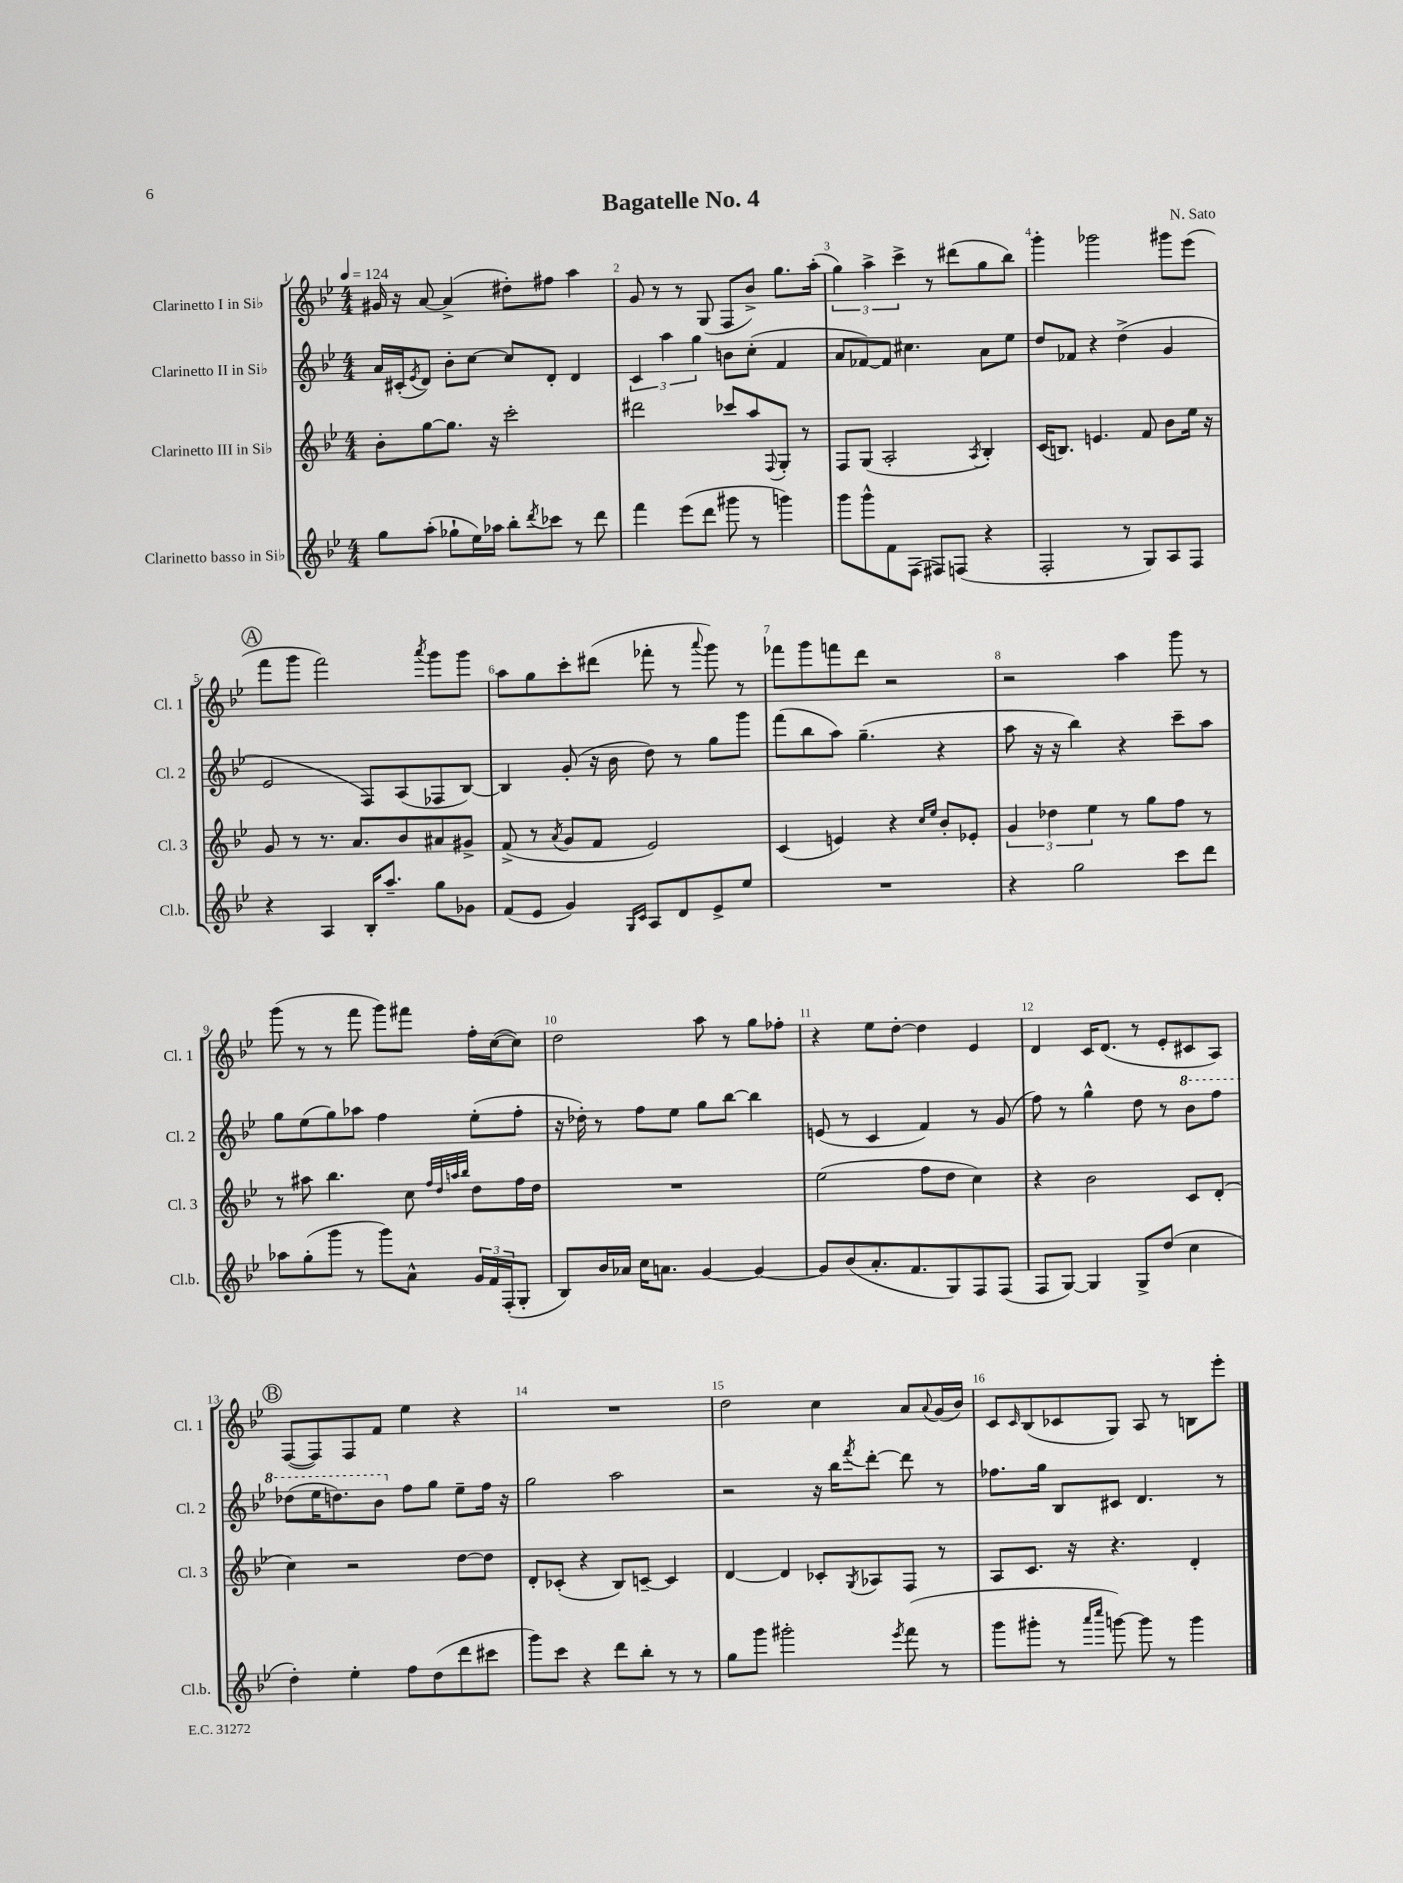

**kern	**kern	**kern	**kern
*staff4	*staff3	*staff2	*staff1
*clefG2	*clefG2	*clefG2	*clefG2
*k[b-e-]	*k[b-e-]	*k[b-e-]	*k[b-e-]
*M4/4	*M4/4	*M4/4	*M4/4
*MM124	*MM124	*MM124	*MM124
8gg	8b-'	16a	16g#
.	.	(16c#'	16r
.	.	8qe-	.
(8aa'	[8gg	8d)	[8a
8gg-`	8.gg]	8b-'	(4a^]
16ee-)	.	[8cc	.
16aa-	16r	.	.
8bb-'	2ccc'	8cc]	8dd#')
8qddd	.	.	.
8ccc-	.	8d'	8ff#
8r	.	4d	4aa
8ddd	.	.	.
=	=	=	=
4fff	2ddd#	6c	8g
.	.	.	8r
.	.	6aa	.
(8eee-	.	.	8r
.	.	6gg	.
8ddd	.	.	(8G
8ggg#	8ccc-	8b	8F
8r	8aa	(8cc'	8b-^)
.	8qqF	.	.
4ggg)	8G'	4f	8.gg
.	8r	.	.
.	.	.	(16aa'
=	=	=	=
8ggg	8F	8a	6gg)
8ggg^^	(8G	[8f-)	.
.	.	.	6aa^
8f	2A'	8f-]	.
.	.	.	6ccc^
(8F	.	4.cc#	.
8F#)	.	.	8r
(8F	.	.	(8ddd#
.	8qA	.	.
4r	4B-')	8a	8gg
.	.	8ee-	8bb-)
=	=	=	=
2F'	(16c	8dd	4ggg'
.	8.B)	.	.
.	.	8f-	.
.	4.e	4r	2ggg-
8r	.	(4dd^	.
8G)	8f	.	.
8A	8b-	4g	8ggg#
8F	16ee-	.	(8eee-
.	16r	.	.
=	=	=	=
4r	8g	2e-	8fff
.	8r	.	8ggg
4A	8.r	.	2fff)
.	8.a	.	.
16B-'	.	8F)	.
8.aa~	.	.	.
.	8b-	(8A	.
.	.	.	8qaaa
8gg	8a#	8F-	8ggg
8g-	8g#^	[8B-)	8ggg
=	=	=	=
(8f	(8f^	4B-]	8aa
8e-	8r	.	8gg
.	8qa	.	.
4g)	8g	(8g'	8ccc'
.	8f	16r	(8ddd#
.	.	16b-	.
16qqG	.	.	.
16qqc	.	.	.
8A	2e-)	8dd)	8fff-'
8d	.	8r	8r
.	.	.	8qqaaa
8e-^	.	8gg	8ggg)
8ee-	.	8ggg	8r
=	=	=	=
1r	(4c	(8fff	8fff-
.	.	8bb-	8ggg
.	4e)	8aa)	8fff
.	.	(4.gg~	8ddd
.	4r	.	2r
.	16qqcc	.	.
.	16qqee-	.	.
.	8b-'	4r	.
.	8e-'	.	.
=	=	=	=
4r	6g	8aa	2r
.	.	16r	.
.	6dd-	.	.
.	.	16r	.
2gg	.	4bb-)	.
.	6ee-	.	.
.	8r	4r	4aa
.	8gg	.	.
8ccc	8ff	8ccc~	8ggg
8ddd	8r	8aa	8r
=	=	=	=
8aa-	8r	8gg	(8ggg
(8gg'	8aa#	(8ee-	8r
8ggg	4.bb-	8gg)	8r
8r	.	8aa-	8fff
8ggg)	.	4ff	8ggg)
8a^^	8cc	.	8fff#
.	32qqff	.	.
.	32qqdd	.	.
.	32qqaa	.	.
.	32qqbb-	.	.
24g	8dd	(8ee-'	16ff'
24f	.	.	.
.	.	.	([16cc
(24F'	.	.	.
8G'	16ff	8ff'	8cc])
.	16dd	.	.
=	=	=	=
8B-)	1r	16r	2dd
.	.	16dd-')	.
16b-	.	8r	.
16a-	.	.	.
16cc	.	8ff	.
8.a	.	.	.
.	.	8ee-	.
[4g	.	8gg	8aa
.	.	[8bb-	8r
4g_	.	4bb-]	8gg
.	.	.	8ff-'
=	=	=	=
8g]	(2ee-	(8e	4r
(8b-	.	8r	.
8.a'	.	4c	8ee-
.	.	.	[8dd'
8.f	.	.	.
.	8ff	4f)	4dd]
8G)	8dd	.	.
8F	4cc)	8r	4e-
(8F	.	(8g	.
=	=	=	=
8F	4r	8ff)	4d
[8G)	.	8r	.
4G]	2b-	4gg^^	16c
.	.	.	(8.d
8G^	.	8dd	8r
(8dd	.	8r	8e-'
4cc	8c	8bb-	8c#
.	(8d'	8fff	8A)
=	=	=	=
4dd')	4cc)	(8ddd-	([8F
.	.	16eee-	8F])
.	.	8.ddd)	.
4ee-'	2r	.	8F
.	.	8bb-	8f
8ff	.	8ff	4ee-
(8dd	.	8gg	.
8ddd	[8dd	8ee-~	4r
8ccc#	8dd]	16ff	.
.	.	16r	.
=	=	=	=
8ggg)	8d'	2gg	1r
8ccc	(8c-'	.	.
4r	4r	.	.
8ddd	8B-)	2aa	.
8bb-'	[8c~	.	.
8r	4c]	.	.
8r	.	.	.
=	=	=	=
8gg	[4d	2r	2dd
8ggg	.	.	.
2ggg#'	4d]	.	.
.	8c-'	16r	4cc
.	.	16bb-	.
.	8qG	8qfff	.
.	8A-	[8ddd'	.
8qeee-	.	.	.
(8fff	8F	8ddd]	8a
.	.	.	8qqa
8r	8r	8r	(16g
.	.	.	16b-)
=	=	=	=
8ggg	8A	8.ff-	8c
.	.	.	16qqc
8ggg#'	8.c	.	(8B-
.	.	16gg	.
8r	.	8B-	8c-
.	16r	.	.
16qqaaa	.	.	.
16qqcccc	.	.	.
[8ggg)	4.r	8c#	8G)
8ggg]	.	4.d	8A
8r	.	.	8r
4ggg	4d'	.	8B
.	.	8r	8eee-'
==	==	==	==
*-	*-	*-	*-
